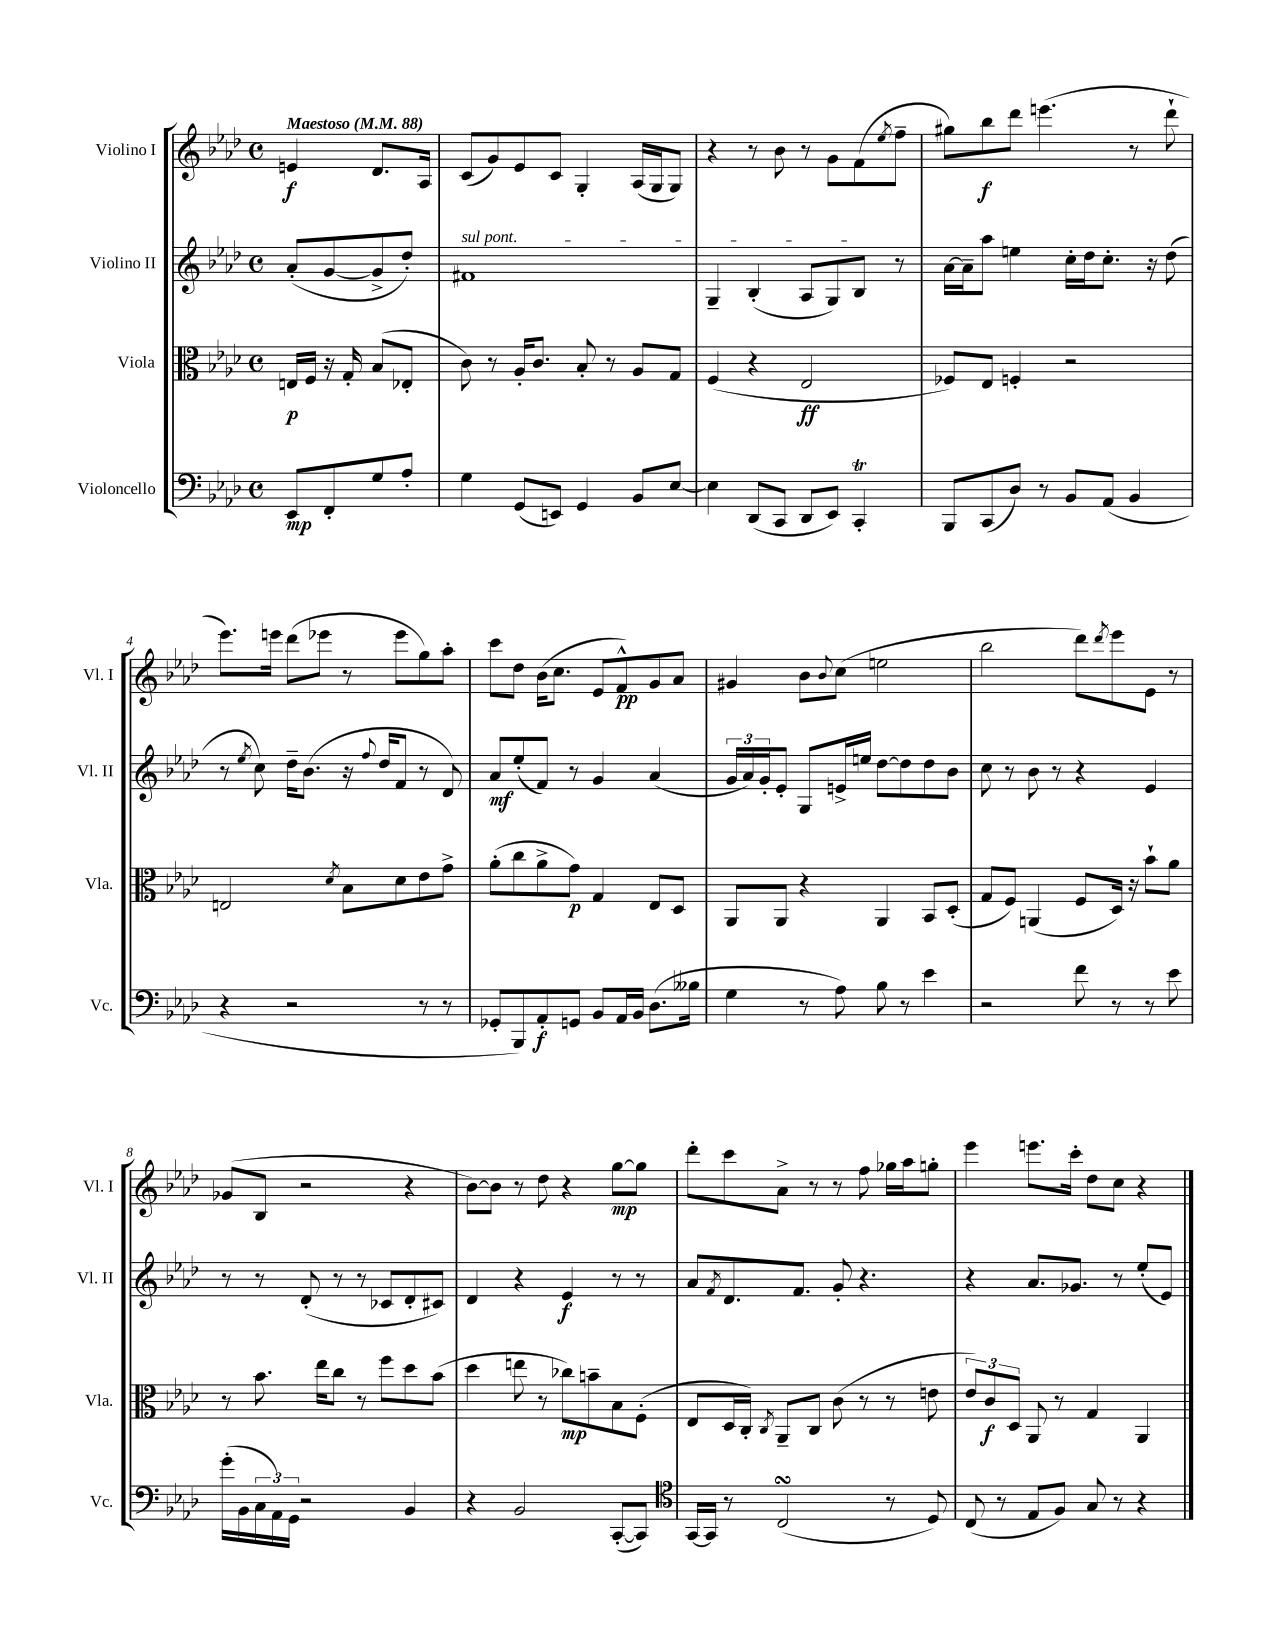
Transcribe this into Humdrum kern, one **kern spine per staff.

**kern	**kern	**kern	**kern
*staff4	*staff3	*staff2	*staff1
*clefF4	*clefC3	*clefG2	*clefG2
*k[b-e-a-d-]	*k[b-e-a-d-]	*k[b-e-a-d-]	*k[b-e-a-d-]
*M4/4	*M4/4	*M4/4	*M4/4
*met(c)	*met(c)	*met(c)	*met(c)
*MM88	*MM88	*MM88	*MM88
8EE-	16E	(8a-'	4e
.	16F	.	.
8FF'	16r	[8g	.
.	16G'	.	.
8G	(8B-	8g^]	8.d-
8A-'	8E-'	8dd-')	.
.	.	.	16A-
=	=	=	=
4G	8c)	1f#	(8c
.	8r	.	8g)
(8GG	16A-'	.	8e-
.	8.c	.	.
8EE)	.	.	8c
4GG	8B-'	.	4G'
.	8r	.	.
8BB-	8A-	.	(16A-
.	.	.	16G
[8E-	8G	.	8G)
=	=	=	=
4E-]	(4F	4G~	4r
(8DD-	4r	(4B-'	8r
8CC	.	.	8b-
8DD-	2E-	8A-	8r
8EE-)	.	8G)	8g
4CC'	.	8B-	(8f
.	.	.	8qee-
.	.	8r	8ff~
=	=	=	=
8BBB-	8F-)	[16a-	8gg#)
.	.	16a-~]	.
(8CC	8E-	8aa-	8bb-
8D-)	4F'	4ee	8ddd-
8r	.	.	(4.eee
8BB-	2r	16cc'	.
.	.	16dd-	.
(8AA-	.	8.cc'	.
4BB-	.	.	8r
.	.	16r	.
.	.	(8dd-	8ddd-`
=	=	=	=
4r	2E	8r	8.eee-)
.	.	8qee-	.
.	.	8cc)	.
.	.	.	16eee
2r	.	16dd-~	(8ddd-
.	.	(8.b-	.
.	.	.	8eee-
.	8qd-	.	.
.	8B-	16r	8r
.	.	8qqff	.
.	.	16dd-	.
.	8d-	8f	8eee-
8r	8e-	8r	8gg)
8r	8g^	8d-)	8aa-'
=	=	=	=
8GG-'	(8a-'	8a-	8ccc
8BBB-)	8cc	(8ee-'	8dd-
8AA-'	8a-^	8f)	(16b-
.	.	.	8.cc
8GG	8g)	8r	.
8BB-	4G	4g	8e-
16AA-	.	.	8f^^)
16BB-	.	.	.
(8.D-	8E-	(4a-	8g
.	8D-	.	8a-
16B--	.	.	.
=	=	=	=
4G	8AA-	24g	4g#
.	.	24a-)	.
.	.	24g'	.
.	8AA-	8e-'	.
8r	4r	8G	8b-
.	.	.	8qqb-
8A-)	.	16e^	(8cc
.	.	16ee	.
8B-	4AA-	[8dd-	2ee
8r	.	8dd-]	.
4e-	8BB-	8dd-	.
.	(8D-'	8b-	.
=	=	=	=
2r	8G	8cc	2bb-
.	8F)	8r	.
.	(4AA	8b-	.
.	.	8r	.
8f	8F	4r	8ddd-)
.	.	.	8qddd-
8r	16D-)	.	8eee-
.	16r	.	.
8r	8b-`	4e-	8e-
8e-	8a-	.	8r
=	=	=	=
(16g'	8r	8r	(8g-
16BB-	.	.	.
24C	8.b-	8r	8B-
24AA-)	.	.	.
24GG	.	.	.
2r	.	(8d-'	2r
.	16ee-	.	.
.	8cc	8r	.
.	8r	8r	.
.	8ff	8c-	.
4BB-	8dd-	8d-'	4r
.	(8b-	8c#)	.
=	=	=	=
4r	4dd-	4d-	[8b-)
.	.	.	8b-]
2BB-	8ee	4r	8r
.	8r	.	8dd-
.	8cc-)	4e-	4r
.	8b~	.	.
([8CC'	8B-	8r	[8gg
8CC])	(8F'	8r	8gg]
=	=	=	=
*clefC4	*	*	*
[16GG	8E-	8a-	8ddd-'
16GG]	.	.	.
.	.	8qf	.
8r	16D-	8.d-	8ccc
.	16C')	.	.
.	8qC	.	.
(2C	8AA-~	.	8a-^
.	.	8.f	.
.	8C	.	8r
.	(8c	8g'	8r
.	8r	4.r	8ff
8r	8r	.	16gg-
.	.	.	16aa-
8D-)	8e	.	8gg'
=	=	=	=
(8C	12e-)	4r	4eee-
.	12c	.	.
8r	.	.	.
.	12D-	.	.
8E-	8AA-	8.a-	8.eee
8F)	8r	.	.
.	.	8.g-	16ccc'
8G	4G	.	8dd-
8r	.	8r	8cc
4r	4AA-	(8ee-'	4r
.	.	8e-)	.
==	==	==	==
*-	*-	*-	*-
